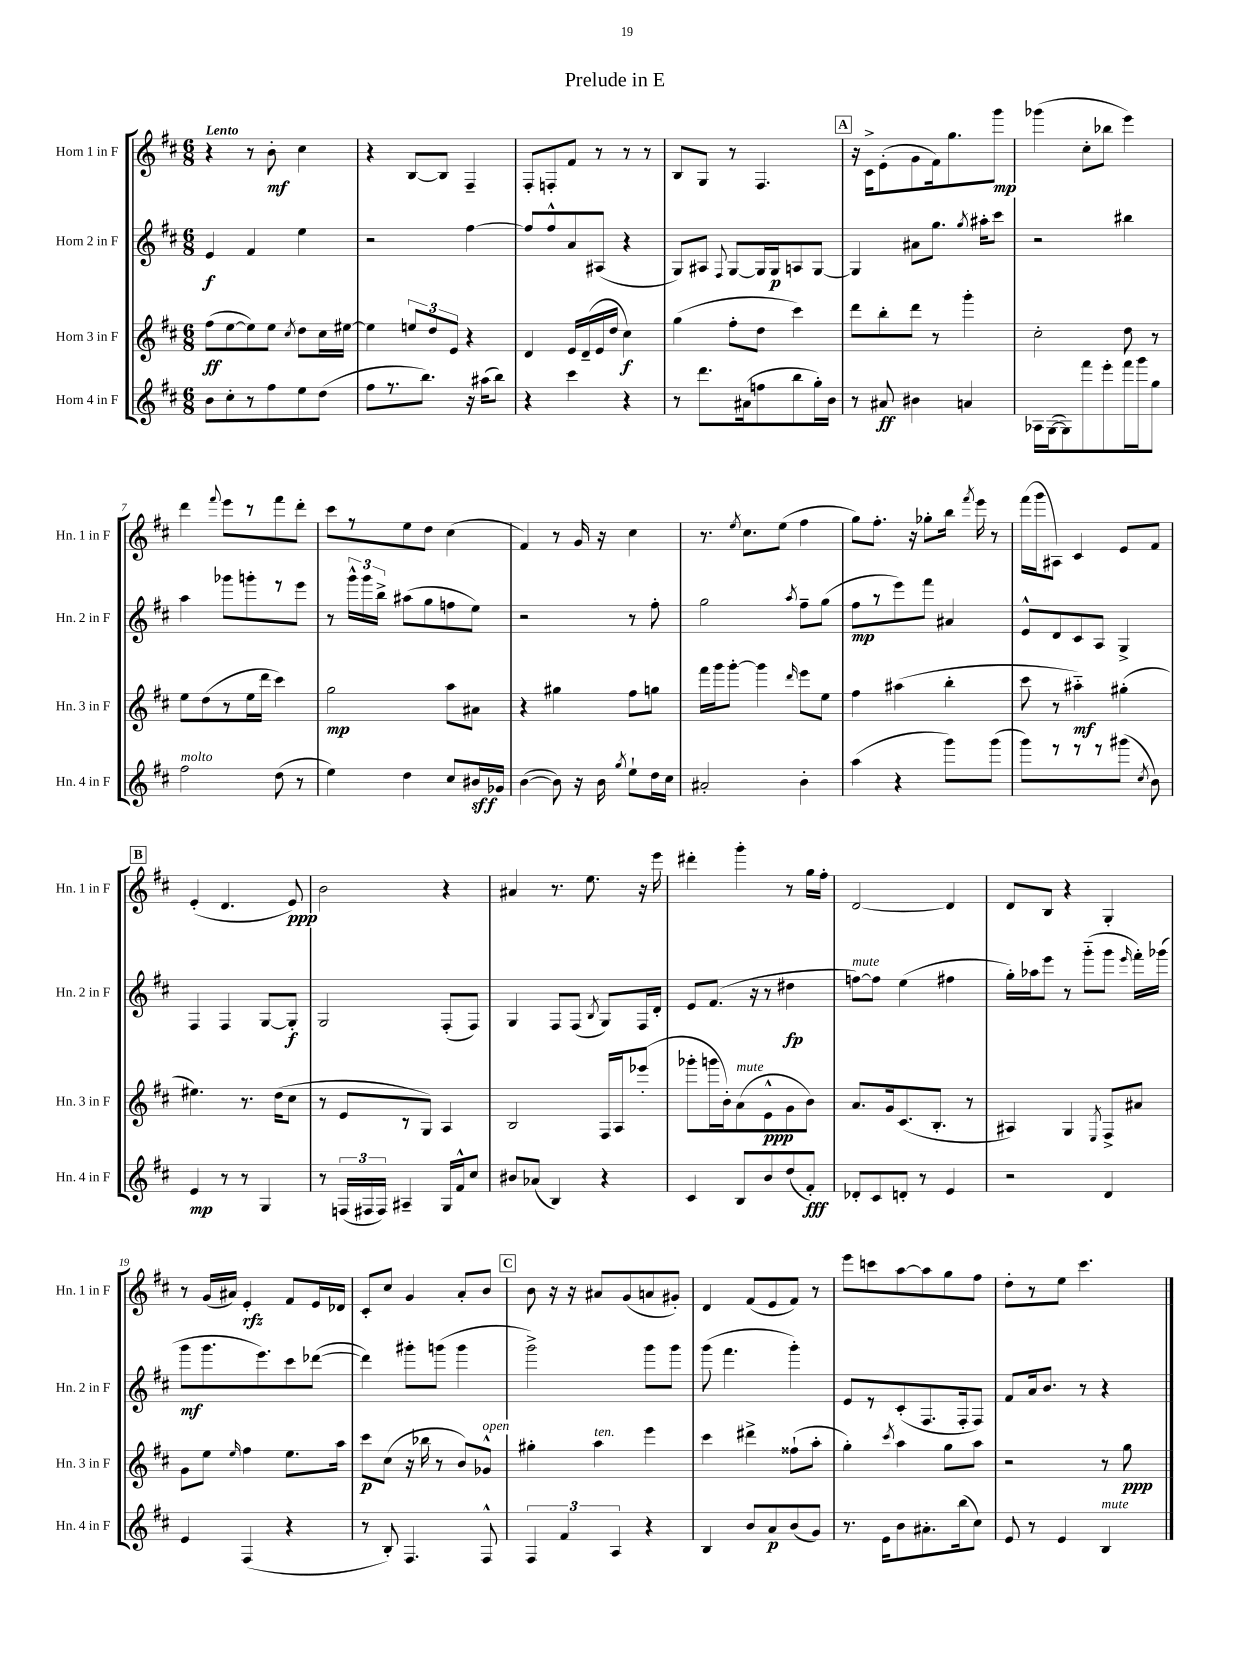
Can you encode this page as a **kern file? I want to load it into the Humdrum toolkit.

**kern	**kern	**kern	**kern
*staff4	*staff3	*staff2	*staff1
*clefG2	*clefG2	*clefG2	*clefG2
*k[f#c#]	*k[f#c#]	*k[f#c#]	*k[f#c#]
*M6/8	*M6/8	*M6/8	*M6/8
8b	(8ff#	4e	4r
8cc#'	[8ee	.	.
8r	8ee])	4f#	8r
8ff#	8ee	.	8b'
.	8qcc#	.	.
8ee	8dd	4ee	4cc#
(8dd	16cc#	.	.
.	[16ee#	.	.
=	=	=	=
8ff#	4ee#]	2r	4r
8.r	.	.	.
.	12ee	.	[8B
8.bb)	.	.	.
.	12dd	.	.
.	.	.	8B]
.	12e	.	.
16r	4r	[4ff#	4F#~
(16aa#	.	.	.
8bb)	.	.	.
=	=	=	=
4r	4d	8ff#]	8F#'
.	.	8ff#^^	8F'
4ccc#	16e	8a	8f#
.	(16d~	.	.
.	16e	(8A#	8r
.	16dd	.	.
4r	4cc#)	4r	8r
.	.	.	8r
=	=	=	=
8r	(4gg	8G)	8B
8.ddd	.	8A#	8G
.	.	8qqF#	.
.	8ff#'	[8G	8r
(16a#	.	.	.
8ff	8dd	16G]	4.F#
.	.	16G	.
8bb	4ccc#)	8A	.
16gg')	.	[8G	.
16b	.	.	.
=	=	=	=
8r	8ddd	4G]	16r
.	.	.	16c#^
8a#	8bb'	.	(8e'
4b#	8ddd	8a#	8g
.	8r	8.gg	16f#)
.	.	.	8.gg
4a	4ggg'	.	.
.	.	8qgg	.
.	.	16aa#'	.
.	.	8ccc#	8ggg
=	=	=	=
16A-	2cc#'	2r	(4ggg-
([16G	.	.	.
8G])	.	.	.
8fff#	.	.	8cc#'
8eee'	.	.	8bb-
16fff#	8dd	4bb#	4eee)
16ggg	.	.	.
8gg	8r	.	.
=	=	=	=
2ff#	8ee	4aa	4ddd
.	(8dd	.	.
.	.	.	8qqfff#
.	8r	8ggg-	8eee
.	16ee	8ggg'	8r
.	16ddd	.	.
(8dd	4ccc#)	8r	8fff#
8r	.	8eee	8ddd'
=	=	=	=
4ee)	2gg	8r	8ccc#
.	.	24ggg^^	8r
.	.	24ggg	.
.	.	24bb^	.
4dd	.	(8aa#	8ee
.	.	8gg	8dd
8cc#	8aa	8ff	(4cc#
16b#	8a#	8ee)	.
16g-	.	.	.
=	=	=	=
([4b	4r	2r	4f#)
8b])	4gg#	.	8r
16r	.	.	16g
16b	.	.	16r
8qgg	.	.	.
8ee`	8ff#	8r	4cc#
16dd	8gg	8ff#'	.
16cc#	.	.	.
=	=	=	=
2a#'	16fff#	2gg	8.r
.	16ggg	.	.
.	[8ggg'	.	.
.	.	.	8qee
.	.	.	8.cc#
.	4ggg]	.	.
.	.	.	(8ee
.	16qqddd	8qaa	.
4b'	8eee	8ff#~	4ff#
.	8ee	(8gg	.
=	=	=	=
(4aa	4ff#	8ff#	8gg)
.	.	8r	8.ff#'
4r	(4aa#	8eee)	.
.	.	.	16r
.	.	8fff#	8gg-'
8ggg)	4bb'	4a#	16bb
.	.	.	8qfff#
.	.	.	16eee
(8ggg	.	.	8r
=	=	=	=
8ggg)	8ccc#	8e^^	(16fff#
.	.	.	16ggg
8r	8r	8d	8A#)
8r	4aa#'~)	8c#	4c#
8r	.	8A	.
(8ggg#	(4gg#'	4G^	8e
8qcc#	.	.	.
8b)	.	.	8f#
=	=	=	=
4e	4.ee#)	4F#	(4e'
8r	.	4F#	4.d
8r	8.r	.	.
4G	.	[8G	.
.	(16dd	.	.
.	8cc#	8G']	8e)
=	=	=	=
8r	8r	2G	2b
(24F	8e	.	.
24F#	.	.	.
24F#)	.	.	.
4A#~	8r	.	.
.	8G)	.	.
16G	4A	(8F#'	4r
16f#^^	.	.	.
8cc#	.	8F#)	.
=	=	=	=
8b#	2B	4G	4a#
(8a-	.	.	.
4B)	.	8F#	8.r
.	.	(8F#	.
.	.	.	8.ee
.	.	8qB	.
4r	16F#	8G)	.
.	16A	.	.
.	(8eee-'	16F#	16r
.	.	16d'	16eee
=	=	=	=
4c#	8ggg-'	8e	4ddd#'
.	16ggg	(8.f#	.
.	16b')	.	.
8B	(8a	.	4ggg'
.	.	16r	.
8b	8e^^	8r	.
(8dd	8g	4dd#	8r
8f#')	8b)	.	16gg
.	.	.	16ff#'
=	=	=	=
8d-'	8.a	[8ff)	[2d
8c#	.	8ff]	.
.	16g	.	.
8d'	(8.c#	(4ee	.
8r	.	.	.
.	8.B'	.	.
4e	.	4ff#	4d]
.	8r	.	.
=	=	=	=
2r	4A#)	16gg')	8d
.	.	16aa-	.
.	.	8eee	8B
.	4G	8r	4r
.	.	(8ggg'~	.
.	8qE	.	.
4d	8F#^	8ggg	4G'
.	.	16qqeee	.
.	8a#	16fff#')	.
.	.	(16ggg-	.
=	=	=	=
4e	8g	8ggg	8r
.	8ee	8.ggg	(16g
.	.	.	16a#)
.	16qqee	.	.
(4F#	4ff#	.	4e'
.	.	8.eee)	.
4r	8.ee	8ccc#	8f#
.	.	([8ddd-	16e
.	16aa	.	16d-
=	=	=	=
8r	8ccc#	4ddd-])	8c#'
8B')	(8cc#	.	8cc#
4.F#	16r	8ggg#'	4g
.	16bb-	.	.
.	8r	(8ggg	.
.	8b)	4ggg	8a'
8F#^^	8g-^^	.	8b
=	=	=	=
6F#	4gg#'	2ggg^)	8b
.	.	.	16r
6f#	.	.	.
.	.	.	16r
.	4aa	.	8a#
6A	.	.	.
.	.	.	(8g
4r	4eee	8ggg	8a
.	.	8ggg	8g#')
=	=	=	=
4B	4ccc#	(8ggg	4d
.	.	4.fff#	.
8b	4ddd#^	.	(8f#
8a	.	.	8e
(8b	(8ff##`	4ggg')	8f#)
8g)	8aa'	.	8r
=	=	=	=
8.r	4gg')	8e	8eee
.	.	8r	8ccc
16e	.	.	.
.	8qccc#	.	.
8b	4aa	(8c#'	[8aa
8.a#'	.	8.F#	8aa]
.	8gg	.	8gg
(16bb	.	16F#'	.
8cc#)	8aa	8F#)	8ff#
=	=	=	=
8e	2r	8f#	8dd'
8r	.	16a	8r
.	.	8.b	.
4e	.	.	8ee
.	.	8r	4.ccc#
4B	8r	4r	.
.	8gg	.	.
==	==	==	==
*-	*-	*-	*-
